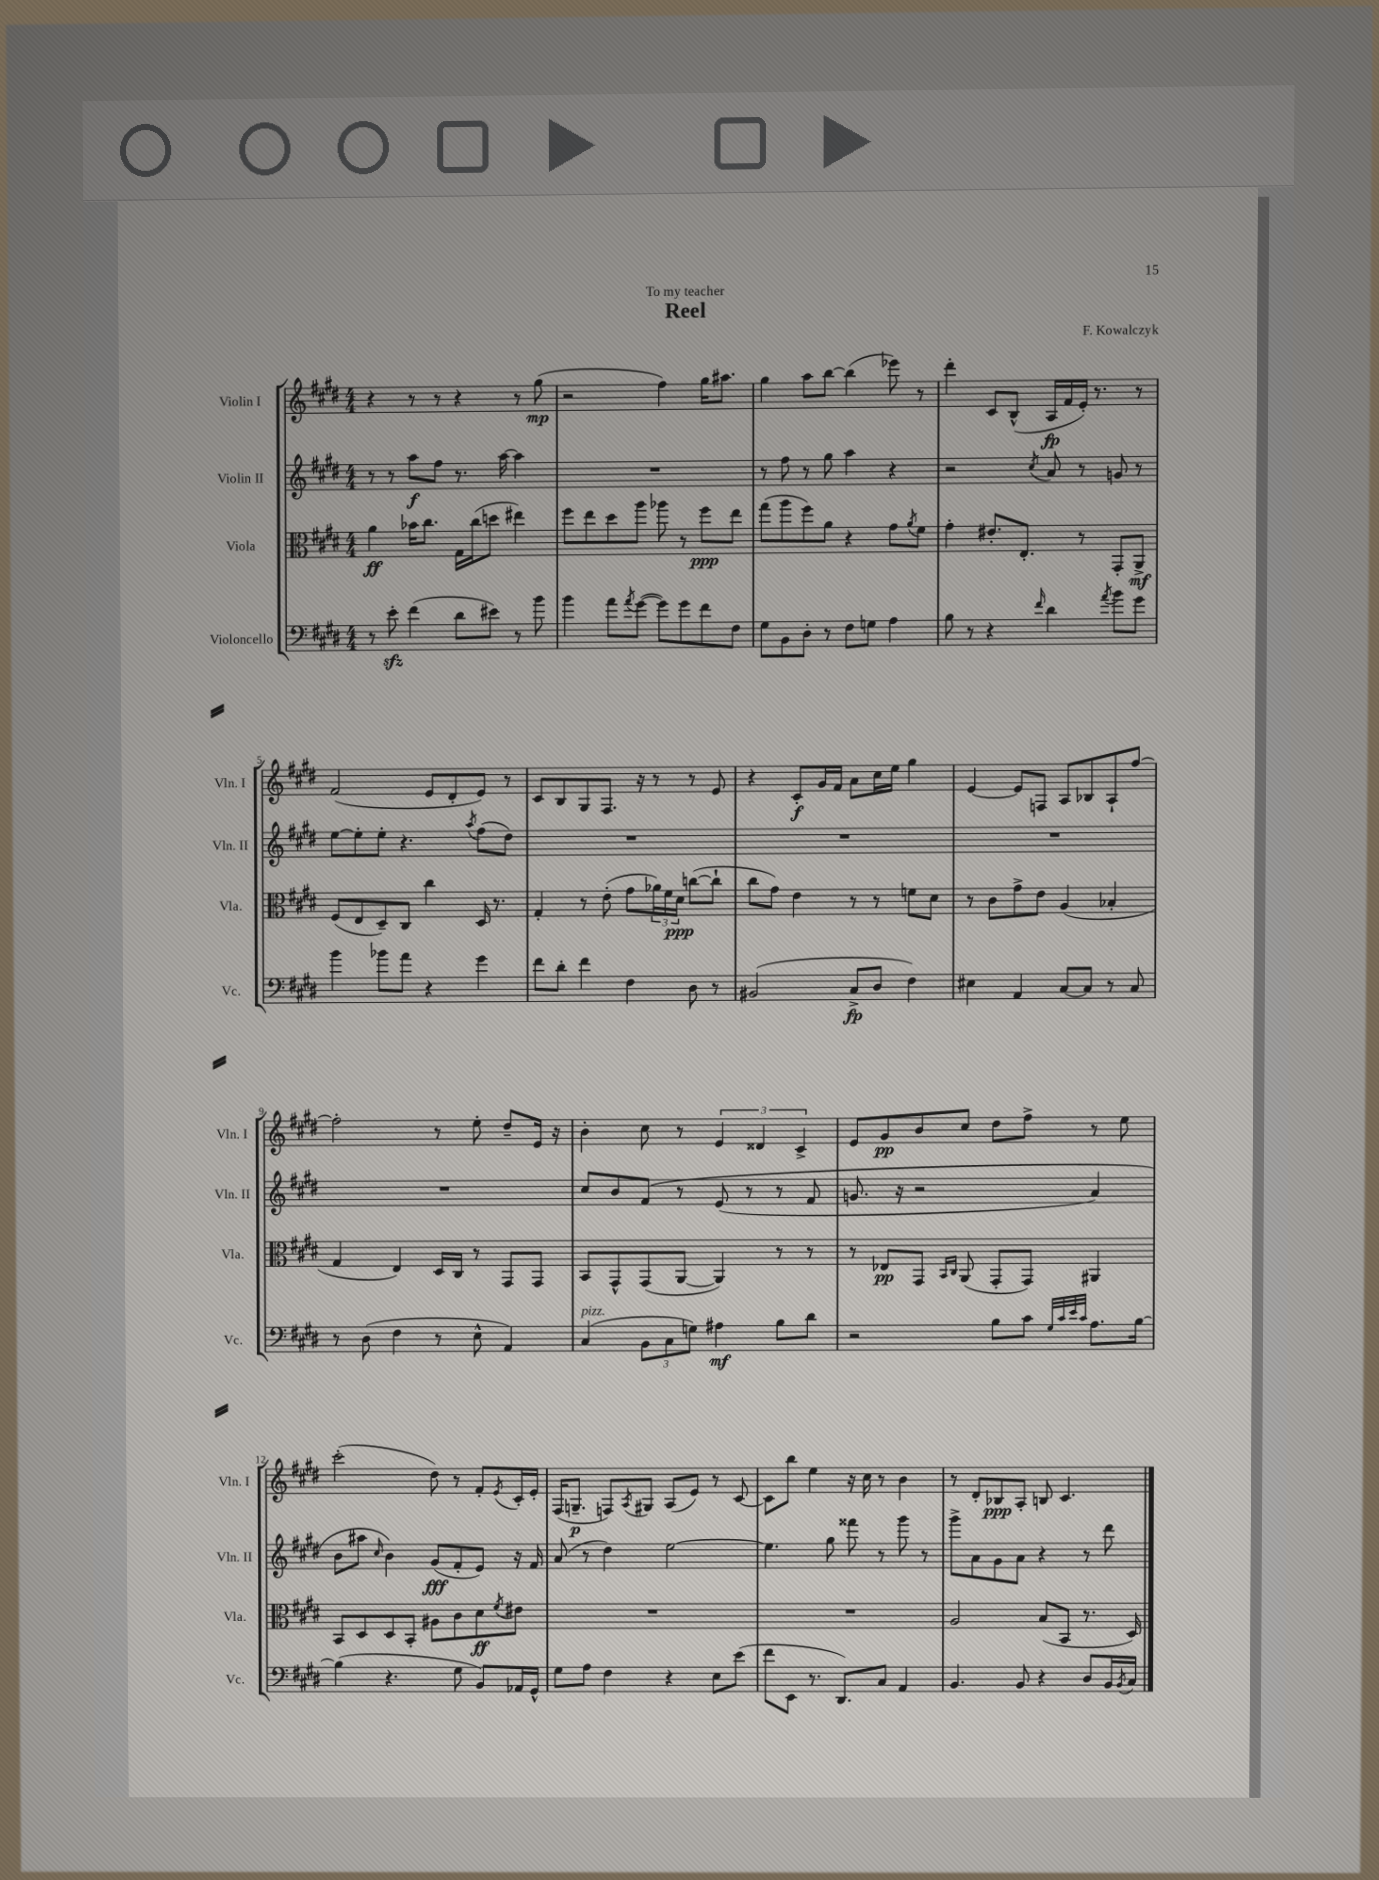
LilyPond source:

\header { title = "Reel" composer = "F. Kowalczyk" dedication = "To my teacher" }
<<
\new StaffGroup <<
\new Staff = "s0" \with { instrumentName = "Violin I" shortInstrumentName = "Vln. I" } {
    \clef treble \key e \major \numericTimeSignature \time 4/4
    r4 r8 r8 r4 r8 gis''8\mp( |
    r2 fis''4) gis''16 ais''8. |
    gis''4 a''8 b''8~ b''4( ees'''8) r8 |
    dis'''4-. cis'8 b8-^( a16\fp fis'16 e'16-.) r8. r8 |
    fis'2( e'8 dis'8-. e'8) r8 |
    cis'8 b8 gis8 fis8. r16 r8 r8 e'8 |
    r4 cis'8-.\f gis'16 fis'16 a'8 cis''16 e''16 gis''4 |
    e'4~ e'8 f8 a8 bes8 a8-! fis''8~ |
    fis''2-. r8 e''8-. dis''8-- e'16 r16 |
    b'4-. cis''8 r8 \tuplet 3/2 { e'4 disis'4 cis'4-> } |
    e'8 gis'8\pp b'8 cis''8 dis''8 fis''8-> r8 e''8 |
    cis'''2-.( dis''8) r8 fis'8-. \acciaccatura { e'8 } cis'16-. e'16-. |
    fis16( g8.--\p f8) \acciaccatura { a8 } gis8 a8( e'8) r8 cis'8~ |
    cis'8 b''8 e''4 r16 cis''16 r8 b'4 |
    r8 dis'8-. bes8\ppp a8-. b8 cis'4. \bar "|." |
}
\new Staff = "s1" \with { instrumentName = "Violin II" shortInstrumentName = "Vln. II" } {
    \clef treble \key e \major \numericTimeSignature \time 4/4
    r8 r8 a''8\f fis''8 r8. a''16~ a''4 |
    R1 |
    r8 fis''8 r8 gis''8 a''4 r4 |
    r2 \acciaccatura { cis''8 } a'8 r8 g'8 r8 |
    e''8~ e''8-. e''8-. r4. \acciaccatura { a''8 } fis''8( dis''8) |
    R1 |
    R1 |
    R1 |
    R1 |
    cis''8 b'8 fis'8\( r8 e'8( r8 r8 fis'8 |
    g'8. r16 r2 a'4) |
    b'8 ais''8 \grace { cis''16 } b'4\) gis'8\fff( fis'8-. e'8) r16 fis'16 |
    a'8( r8 dis''4) e''2~ |
    e''4. gis''8 fisis'''8 r8 gis'''8 r8 |
    gis'''8-> a'8 gis'8 a'8 r4 r8 dis'''8 \bar "|." |
}
\new Staff = "s2" \with { instrumentName = "Viola" shortInstrumentName = "Vla." } {
    \clef alto \key e \major \numericTimeSignature \time 4/4
    a'4\ff bes'16 cis''8. gis16 cis''16( d''8 eis''4) |
    fis''8 e''8 dis''8 a''8 aes''8 r8 fis''8\ppp e''8 |
    gis''8( a''8 fis''8) a'8 r4 gis'8 \acciaccatura { a'8 } fis'8 |
    gis'4-. eis'8.-. e8.-. r8 gis,8-. a,8->\mf |
    fis8( e8 dis8--) cis8 cis''4 dis16 r8. |
    gis4-. r8 e'8-.( gis'8 \tuplet 3/2 { aes'16) fis'16 dis'16\ppp } c''8~( c''8-! |
    cis''8 gis'8) e'4 r8 r8 f'8 dis'8 |
    r8 cis'8 gis'8-> e'8 a4( bes4-. |
    gis4 e4) dis16 cis16 r8 gis,8 gis,8 |
    b,8 gis,8-^ gis,8( a,8~ a,4) r8 r8 |
    r8 ees8\pp gis,8 \grace { b,16 cis16 } a,8( gis,8-. gis,8) ais,4 |
    b,8 dis8 dis8 b,8-. ais8 cis'8 dis'8\ff \acciaccatura { fis'8 } eis'8 |
    R1 |
    R1 |
    a2 b8( b,8 r8. dis16) \bar "|." |
}
\new Staff = "s3" \with { instrumentName = "Violoncello" shortInstrumentName = "Vc." } {
    \clef bass \key e \major \numericTimeSignature \time 4/4
    r8 e'8-.\sfz fis'4( dis'8 eis'8) r8 b'8 |
    b'4 a'8 \acciaccatura { a'8 } gis'8~( gis'8) gis'8 fis'8 fis8 |
    gis8 b,8 dis8-. r8 fis8 g8 a4 |
    b8 r8 r4 \grace { fis'16 } dis'4 \acciaccatura { a'8 } b'8 gis'8 |
    b'4 bes'8 a'8 r4 gis'4 |
    fis'8 dis'8-. fis'4 fis4 dis8 r8 |
    bis,2( cis8->\fp dis8 fis4) |
    eis4 a,4 cis8~ cis8 r8 cis8 |
    r8 dis8( fis4 r8 e8-^ a,4) |
    cis4^\markup { \italic "pizz." }( \tuplet 3/2 { b,8 cis8 g8) } ais4\mf b8 dis'8 |
    r2 b8 cis'8 \grace { gis32 cis'32 e'32 cis'32 } a8. b16~ |
    b4( r4. gis8 b,8) aes,16 gis,16-^ |
    gis8 a8 fis4 r4 e8 e'8( |
    fis'8 e,8 r8. dis,8.) cis8 a,4 |
    b,4. b,8 r4 dis8 b,16 \acciaccatura { b,8 } cis16 \bar "|." |
}
>>
>>
